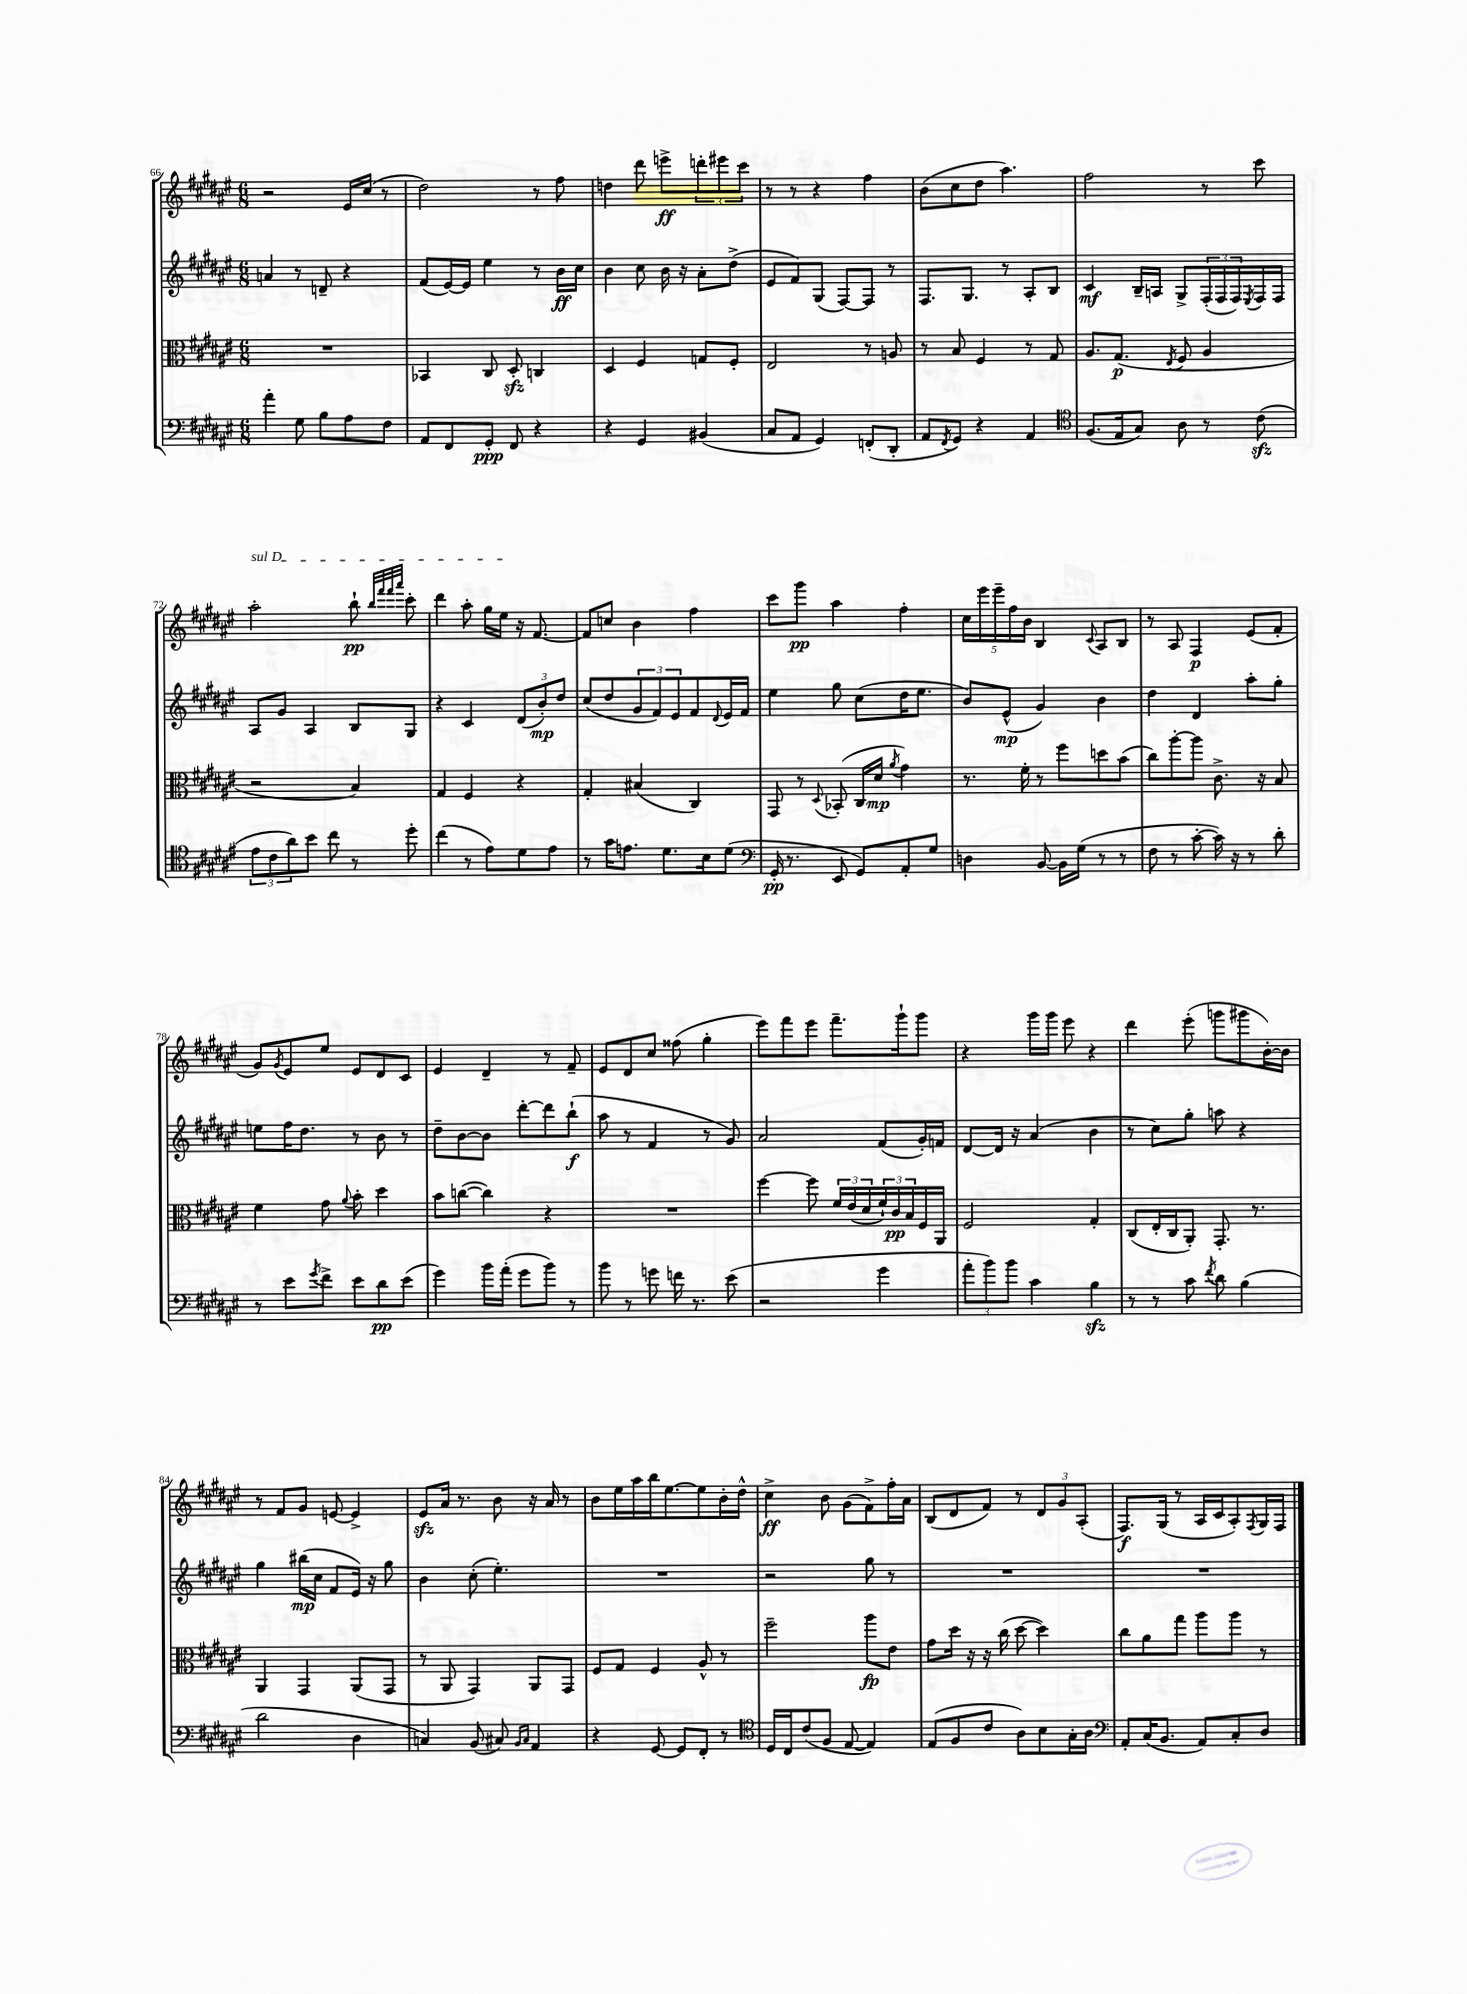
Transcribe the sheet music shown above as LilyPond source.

<<
\new StaffGroup <<
\new Staff = "s0" {
    \clef treble \key fis \major \numericTimeSignature \time 6/8
    r2 eis'16 cis''16( r8 |
    dis''2) r8 fis''8 |
    d''4 dis'''8 e'''8->\ff \tuplet 3/2 { d'''8-. eis'''8 cis'''8 } |
    r8 r8 r4 fis''4 |
    b'8( cis''8 dis''8 ais''4.) |
    fis''2 r8 cis'''8 |
    \once \override TextSpanner.bound-details.left.text = \markup { \italic "sul D" } ais''2-.\startTextSpan b''8-!\pp \grace { b''32 fis'''32 fis'''32 ais'''32 } cis'''8-. |
    dis'''4 ais''8-. gis''16 eis''16\stopTextSpan r16 fis'8.~ |
    fis'8 c''8 b'4 fis''4 |
    cis'''8 gis'''8\pp ais''4 fis''4-. |
    \tuplet 5/4 { cis''16 eis'''16 eis'''16-- fis''16 b'16 } b4 \appoggiatura { cis'8 } ais8 b8 |
    r8 ais8 fis4\p eis'8( fis'8-. |
    gis'8) \acciaccatura { gis'8 } eis'8 eis''8 eis'8 dis'8 cis'8 |
    eis'4 dis'4-- r8 fis'8-- |
    eis'8 dis'8 cis''8 fisis''8( gis''4-. |
    eis'''8) fis'''8 eis'''8 fis'''8.-- gis'''16-! gis'''8 |
    r4 gis'''16 gis'''16 eis'''8 r4 |
    dis'''4 eis'''8-.( g'''8 gis'''8 b'16~-.) b'16 |
    r8 fis'8 gis'8 e'8~ e'4-> |
    eis'8\sfz ais'16 r8. b'8 r16 ais'16 r8 |
    b'8 eis''16 ais''16 b''16 eis''8.~ eis''8 b'16-. dis''16-^ |
    cis''4->\ff b'8 gis'8( fis'8->) fis''16-. ais'16 |
    b8( dis'8 fis'8) r8 \tuplet 3/2 { dis'8 gis'8 ais8-.( } |
    fis8.\f) gis16( r8 ais16 cis'16 ais8-.) \acciaccatura { fis8 } gis16 fis16 \bar "|." |
}
\new Staff = "s1" {
    \clef treble \key fis \major \numericTimeSignature \time 6/8
    a'4 r8 d'8-- r4 |
    fis'8( eis'16~) eis'16 eis''4 r8 b'16\ff cis''16 |
    b'4 cis''8 b'16 r16 ais'8-. dis''8->( |
    eis'8 fis'8) gis8( fis8~) fis8 r8 |
    fis8. gis8. r8 ais8-. b8 |
    cis'4\mf b16-- a16 gis8-> \tuplet 3/2 { fis16-.( fis16 fis16) } \acciaccatura { eis8 } fis16 fis16 |
    ais8 gis'8 ais4 b8 gis8 |
    r4 cis'4 \tuplet 3/2 { dis'8( b'8-.\mp) dis''8 } |
    cis''8( dis''8 \tuplet 3/2 { gis'8 fis'8) eis'8 } fis'8 \appoggiatura { dis'8 } eis'16 fis'16 |
    eis''4 gis''8 cis''8( dis''16 eis''8. |
    b'8) eis'8-^\mp( gis'4) b'4 |
    dis''4 dis'4 ais''8-. gis''8-. |
    e''8 fis''16 dis''8. r8 b'8 r8 |
    dis''8-- b'8~ b'8 dis'''8~-. dis'''8 b''8-!\f( |
    ais''8 r8 fis'4 r8 gis'8) |
    ais'2 fis'8( gis'16-.) f'16 |
    dis'8~ dis'16 r16 ais'4( b'4 |
    r8 cis''8) gis''8-. a''8 r4 |
    gis''4 bis''16\mp( cis''16 fis'8 eis'16) r16 gis''8 |
    b'4 cis''8-.( eis''4.-.) |
    R2. |
    r2 gis''8 r8 |
    R2. |
    R2. \bar "|." |
}
\new Staff = "s2" {
    \clef alto \key fis \major \numericTimeSignature \time 6/8
    R2. |
    bes,4 cis8 dis8-.\sfz c4 |
    dis4 fis4 g8 fis8-. |
    eis2 r8 a8 |
    r8 b8 fis4 r8 gis8 |
    ais8. gis8.\p( \acciaccatura { eis8 } fis8 ais4 |
    r2 b4) |
    gis4 fis4 r4 |
    gis4-. bis4( cis4) |
    gis,8 r8 \appoggiatura { dis8 } bes,8-.( cis16 dis'16\mp \acciaccatura { ais'8 } gis'4) |
    r8. fis'16-. r8 fis''8 d''8 b'8( |
    cis''8) ais''8~-. ais''8 cis'8.-> r16 b8 |
    fis'4 gis'8 \appoggiatura { ais'8 } b'8-. dis''4 |
    b'8 c''8~( c''4) r4 |
    R2. |
    fis''4~ fis''8 \tuplet 3/2 { fis'16 eis'16( dis'16 } \tuplet 3/2 { fis'16-!) cis'16\pp b16 } fis16 ais,16 |
    fis2 gis4-. |
    cis8( eis16-. cis16 ais,8-.) gis,8.-. r8. |
    ais,4 gis,4 ais,8( gis,8 |
    r8 ais,8 gis,4) ais,8 gis,8 |
    fis8 gis8 fis4 ais8-^ r8 |
    fis''2-- ais''8\fp eis'8 |
    gis'8 dis''16 r16 r16 cis''16( dis''8~ dis''4) |
    cis''8 ais'8 gis''8 ais''8 ais''8 r8 \bar "|." |
}
\new Staff = "s3" {
    \clef bass \key fis \major \numericTimeSignature \time 6/8
    ais'4-. gis8 b8 ais8 fis8 |
    ais,8 fis,8 gis,8-.\ppp fis,8 r4 |
    r4 gis,4 bis,4( |
    cis8 ais,8 gis,4) f,8-.( dis,8-. |
    ais,8 \acciaccatura { fis,8 } gis,8) r4 ais,4 |
    \clef tenor fis8.( eis16 gis8) ais8 r8 cis'8\sfz( |
    \tuplet 3/2 { eis'8 cis'8 ais'8) } b'8 cis''8 r8 dis''8-. |
    cis''4( r8 eis'8) dis'8 eis'8 |
    r8 gis'16 e'8. dis'8. b16 dis'8( |
    \clef bass gis,16-.\pp r8. eis,8 gis,8) ais,8-. gis8 |
    d4 b,8~ b,16 gis16( r8 r8 |
    fis8 r8 cis'8~-. cis'16) r16 r8 dis'8-. |
    r8 eis'8 \acciaccatura { gis'8 } fis'8-> eis'8 dis'8\pp eis'8( |
    gis'4) b'16 ais'16-.( gis'8 b'8) r8 |
    b'8 r8 g'8 f'16 r8. eis'8( |
    r2 gis'4 |
    \tuplet 3/2 { ais'8-. b'8) b'8 } cis'4 b4\sfz |
    r8 r8 cis'8 \acciaccatura { fis'8 } dis'8 b4( |
    dis'2 dis4 |
    c4) b,8( cis8) \grace { b,16 cis16 } ais,4 |
    r4 gis,8~ gis,8 fis,8-. r8 |
    \clef tenor dis16 cis16 cis'8( fis8 eis8~ eis4) |
    eis8( fis8 cis'8 ais8) b8 gis16-. ais16 |
    \clef bass ais,8-. cis16( b,8. ais,8) cis8-. dis8 \bar "|." |
}
>>
>>
\layout { \context { \Score currentBarNumber = #66 } }
